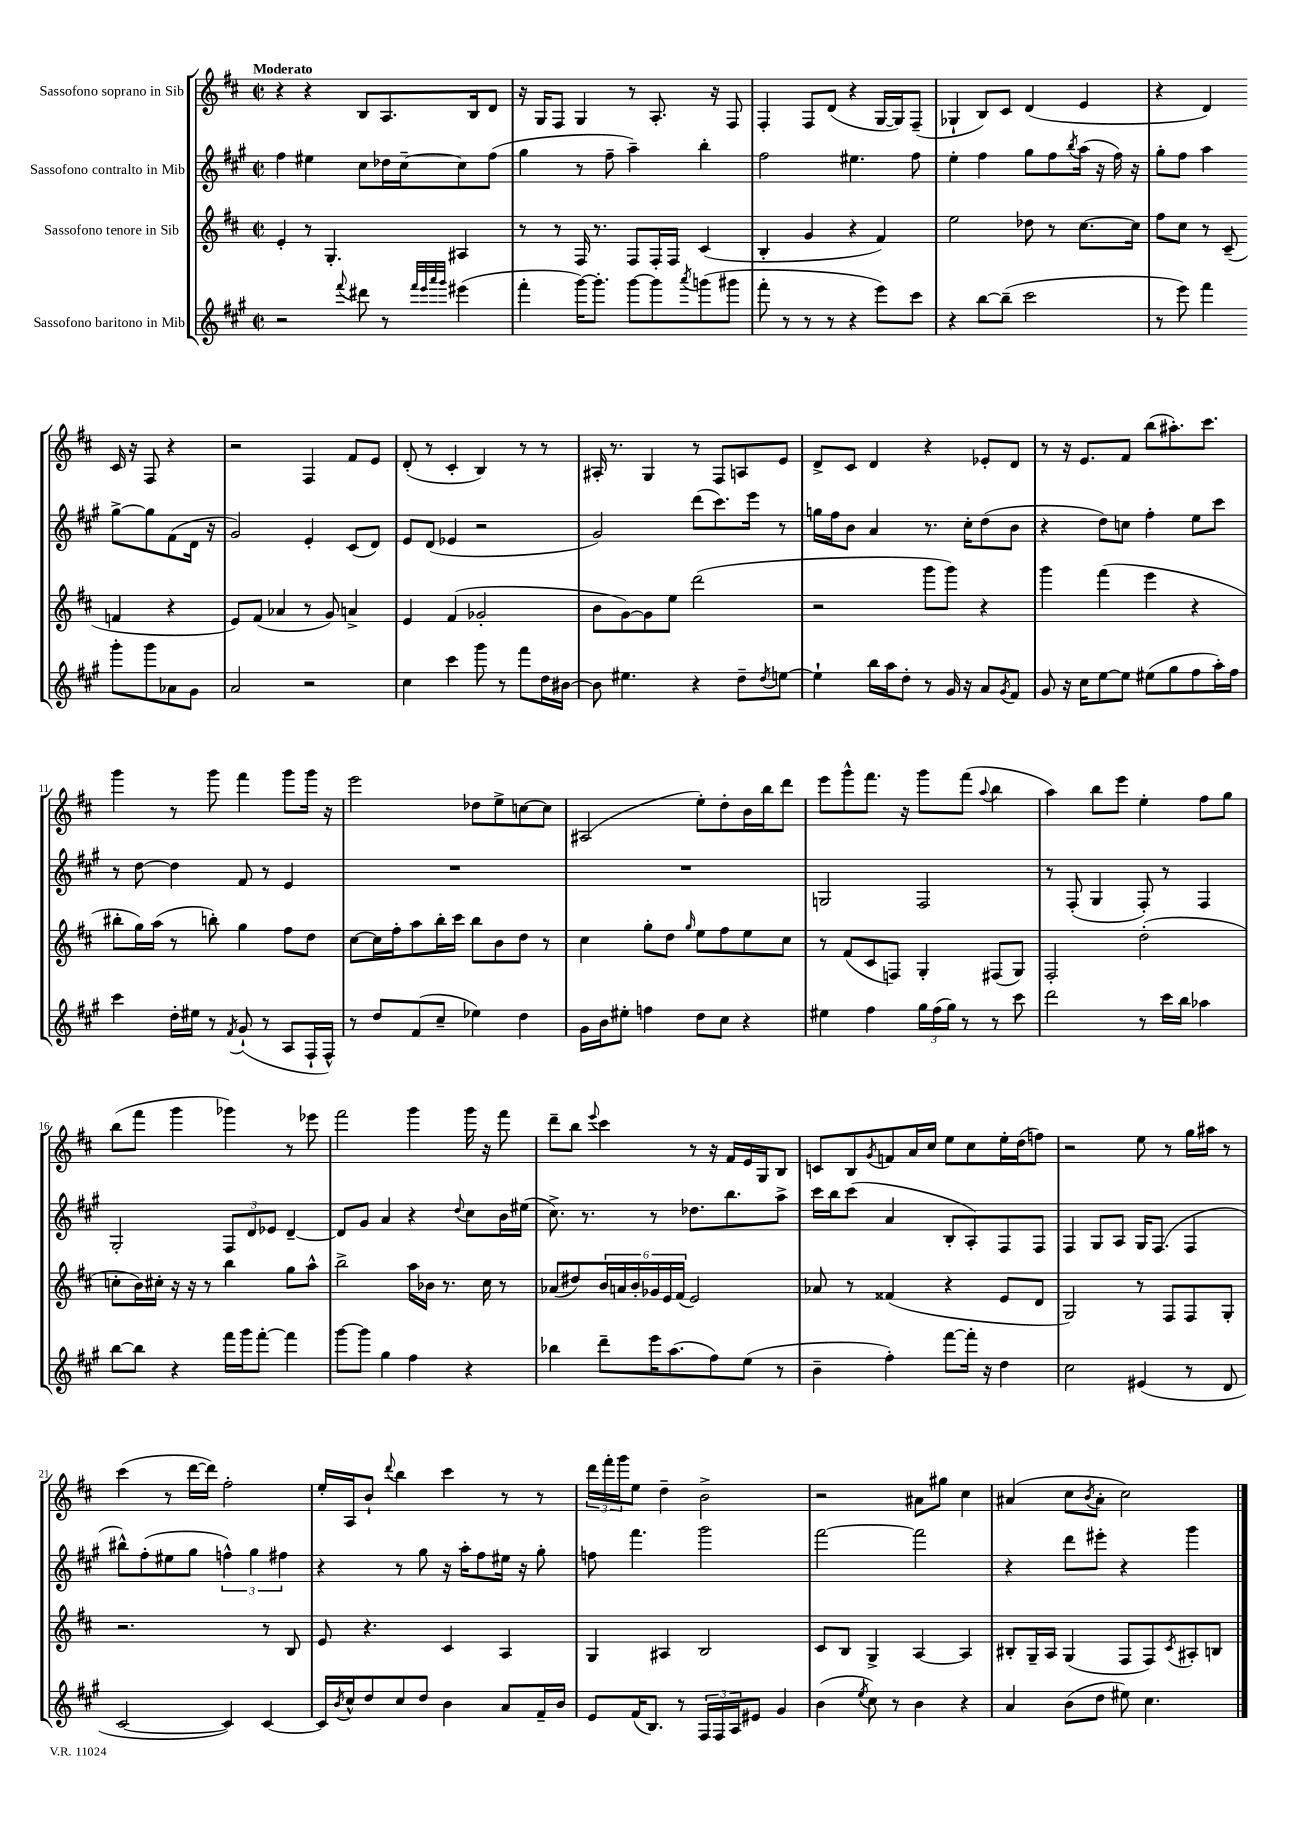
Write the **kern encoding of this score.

**kern	**kern	**kern	**kern
*part4	*part3	*part2	*part1
*staff4	*staff3	*staff2	*staff1
*I"Sassofono baritono in Mib	*I"Sassofono tenore in Sib	*I"Sassofono contralto in Mib	*I"Sassofono soprano in Sib
*clefG2	*clefG2	*clefG2	*clefG2
*k[f#c#g#]	*k[f#c#]	*k[f#c#g#]	*k[f#c#]
*M2/2	*M2/2	*M2/2	*M2/2
*met(c|)	*met(c|)	*met(c|)	*met(c|)
=1	=1	=1	=1
!	!	!	!LO:TX:a:B:t=Moderato
2r	4e'/	4ff#\	4r
.	8r	4ee#X\	4r
.	4.G'/	.	.
8qqfff#/	.	.	.
8ddd#X\	.	8cc#\L	8B/L
8r	.	16dd-X\L	8.A/
.	.	[16cc#~\J	.
32qqfff#/LLL	.	.	.
32qqeee/	.	.	.
32qqaaa/	.	.	.
32qqggg#/JJJ	.	.	.
(4eee#X\	4A#X/	8cc#\]	.
.	.	.	16B/k
.	.	(8ff#\J	8d/J
=2	=2	=2	=2
4fff#'\	8r	4gg#\	16r
.	.	.	16G/KL
.	8r	.	8F#/J
[16ggg#\KL)	16F#/	8r	4G/
8.ggg#'\J]	8.r	.	.
.	.	8ff#~\	.
[8ggg#\L	8F#/L	4aa~\)	8r
8ggg#\]	16F#'/L	.	8.A'/
.	16F#/JJ	.	.
8qaaa/	.	.	.
(8gggn\	(4c#/	4bb'\	.
.	.	.	16r
8ggg#X\J	.	.	8F#/
=3	=3	=3	=3
8fff#'\	4B'/	2ff#\	4F#'/
8r	.	.	.
8r	4g/	.	8F#/L
8r	.	.	(8d/J
4r	4r	4.ee#X\	4r
8eee\L)	4f#/)	.	[16G/LL
.	.	.	16G/J])
8ccc#\J	.	8ff#\	(8F#~/J
=4	=4	=4	=4
4r	2ee\	4ee'\	4G-X`/
[8bb\L	.	4ff#\	8B/L)
(8bb~\J]	.	.	8c#/J
2ccc#\	8dd-X\	8gg#\L	(4d/
.	8r	8ff#\	.
.	.	8qbb/	.
.	[8.cc#\L	(16aa\Jk	4e/
.	.	16r	.
.	.	16ff#\)	.
.	16cc#\Jk]	16r	.
=5	=5	=5	=5
8r	8ff#\L	8gg#'\L	4r
8eee\)	8cc#\J	8ff#\J	.
4fff#\	8r	4aa\	4d/)
.	(8c#~/	.	.
8ggg#'\L	4fn/	[8gg#^\L	16c#/
.	.	.	16r
8ggg#\	.	8gg#\]	8F#/
8a-X\	4r	(8f#\	4r
8g#\J	.	16d\Jk	.
.	.	16r	.
!!LO:LB:g=z
=6	=6	=6	=6
2a/	8e/L)	2g#/)	2r
.	(8f#/J	.	.
.	4a-X/	.	.
2r	8r	4e'/	4F#/
.	8g/)	.	.
.	4an^/	(8c#/L	8f#/L
.	.	8d/J)	8e/J
=7	=7	=7	=7
4cc#\	4e/	8e/L	(8d'/
.	.	(8d/J	8r
4ccc#\	(4f#/	4e-X/	4c#'/
8ggg#\	2g-X'/	2r	4B/)
8r	.	.	.
8fff#\L	.	.	8r
16dd\L	.	.	8r
[16b#X\JJ	.	.	.
=8	=8	=8	=8
8b#\]	8b\L	2g#/)	16A#X'/
.	.	.	8.r
4.ee#X\	[8g\)	.	.
.	8g\]	.	4G/
.	8ee\J	.	.
4r	(2ddd\	(8ddd\L	8r
.	.	8.ccc#\)	8F#/L
8dd~\L	.	.	8An/
.	.	16eee\Jk	.
8qdd/	.	.	.
[8een\J	.	8r	8e/J
=9	=9	=9	=9
4ee`\]	2r	16ggn\LL	8d^/L
.	.	16ff#\J	.
.	.	8b\J	8c#/J
16bb\LL	.	4a/	4d/
16aa\J	.	.	.
8dd'\J	.	.	.
8r	8ggg\L	8.r	4r
16g#/	8ggg\J)	.	.
16r	.	16cc#'\KL	.
8a/L	4r	(8dd\	8e-X'/L
8qg#/	.	.	.
8f#/J	.	8b\J	8d/J
=10	=10	=10	=10
8g#/	4ggg\	4r	8r
16r	.	.	16r
16cc#\KL	.	.	8.e/L
[8ee\	(4fff#\	8dd\L)	.
8ee\J]	.	8ccn\J	8f#/J
(8ee#X\L	4eee\	4ff#'\	(8bb\L
8gg#\	.	.	8.aa#X'\)
8ff#\	4r	8ee\L	.
.	.	.	8.ccc#\J
16aa'\L)	.	8ccc#\J	.
16ff#\JJ	.	.	.
!!LO:LB:g=z
=11	=11	=11	=11
4ccc#\	8bb#X'\L	8r	4ggg\
.	16gg\L)	[8dd\	.
.	(16aa\JJ	.	.
16dd'\LL	8r	4dd\]	8r
16ee#X\JJ	.	.	.
8r	8bbn'\)	.	8ggg\
8qf#/	.	.	.
(8g#`/	4gg\	8f#/	4fff#\
8r	.	8r	.
8A/L	8ff#\L	4e/	8ggg\L
16F#`/L	8dd\J	.	16ggg\Jk
16F#^^/JJ)	.	.	16r
=12	=12	=12	=12
8r	[8cc#\L	1r	2eee\
8dd/L	16cc#\L]	.	.
.	16ff#'\J	.	.
(8f#/	8aa\	.	.
8cc#~/J	16bb'\L	.	.
.	16ccc#\JJ	.	.
4ee-X\)	8bb\L	.	8dd-X\L
.	8b\	.	8ee^\
4dd\	8dd\J	.	[8ccn\
.	8r	.	8cc\J]
=13	=13	=13	=13
16g#\LL	4cc#\	1r	(2A#X/
16b\J	.	.	.
8ee#X'\J	.	.	.
4ffn\	8gg'\L	.	.
.	8dd\J	.	.
.	16qqgg/	.	.
8dd\L	8ee\L	.	8ee'\L)
8cc#\J	8ff#\	.	8dd'\
4r	8ee\	.	16b\L
.	.	.	16bb\J
.	8cc#\J	.	8ddd\J
=14	=14	=14	=14
4ee#X\	8r	2Gn/	8eee\L
.	(8f#/L	.	8ggg^^\
4ff#\	8c#/	.	8.fff#\J
.	8Fn/J)	.	.
.	.	.	16r
24gg#\LL	4G'/	2F#/	8ggg\L
(24ff#\	.	.	.
24gg#\JJ)	.	.	.
8r	.	.	(8fff#\J
.	.	.	8qqaa/
8r	(8F#X/L	.	4bb\
8ccc#\	8G/J)	.	.
=15	=15	=15	=15
2ddd\	2F#'/	8r	4aa\)
.	.	(8F#'/	.
.	.	4G#/	8bb\L
.	.	.	8eee\J
8r	(2dd'\	8F#'/)	4ee'\
16ccc#\LL	.	8r	.
16bb\JJ	.	.	.
4aa-X\	.	4F#/	8ff#\L
.	.	.	8gg\J
!!LO:LB:g=z
=16	=16	=16	=16
[8bb\L	8ccn'\L	2G#'/	(8bb\L
8bb\J]	16b\L)	.	8fff#\J
.	16cc#X'\JJ	.	.
4r	16r	.	4ggg\
.	16r	.	.
.	8r	.	.
16fff#\LL	4bb\	12F#/L	4ggg-X\)
16ggg#\J	.	.	.
.	.	12d/	.
[8fff#'\J	.	.	.
.	.	12e-X/J	.
4fff#\]	8gg\L	[4d~/	8r
.	8aa^^\J	.	8eee-X\
=17	=17	=17	=17
[8ggg#\L	2bb^\	8d/L]	2fff#\
8ggg#\J]	.	8g#/J	.
4gg#\	.	4a/	.
4ff#\	16aa\LL	4r	4ggg\
.	16b-X\JJ	.	.
.	8.r	.	.
.	.	8qqdd/	.
4r	.	8cc#\L	16ggg\
.	16cc#\	.	16r
.	8r	16b\L	8fff#\
.	.	(16ee#X\JJ	.
=18	=18	=18	=18
4bb-X\	(8a-X/L	8.cc#^\)	8ddd~\L
.	8dd#X/)	.	8bb\J
.	.	8.r	.
.	.	.	8qqeee/
8ddd~\L	24b/L	.	4ccc#\
.	24an/	.	.
.	24b'/	.	.
16eee\K	24g-X/	8r	.
.	24e/	.	.
(8.aa\	.	.	.
.	(24f#/JJ	.	.
.	2e/)	8.dd-X\L	8r
8ff#\)	.	.	16r
.	.	8.bb\	16f#/LL
(8ee\J	.	.	16e/
.	.	.	16G/J
8r	.	8aa^\J	8B/J
=19	=19	=19	=19
4b~\	8a-X/	16ccc#\LL	8cn/L
.	.	16bb\J	.
.	8r	(8ccc#\J	8B/
.	.	.	8qg/
4ff#'\)	(4f##X/	4a/	8fn/
.	.	.	16a/L
.	.	.	16cc#/JJ
[8fff#\L	4r	8B'/L	8ee\L
16fff#'\Jk]	.	8A'/)	8cc#\
16r	.	.	.
4dd\	8e/L	8F#/	16ee'\L
.	.	.	(16dd\J
.	8d/J	8F#/J	8ffn\J)
=20	=20	=20	=20
2cc#\	2G/)	4F#/	2r
.	.	8G#/L	.
.	.	8A/J	.
(4e#X/	8r	16G#/KL	8ee\
.	.	(8.F#/J	.
.	8F#/L	.	8r
8r	8F#/	4F#/	16gg\LL
.	.	.	16aa#X\JJ
8d/	8G'/J	.	8r
!!LO:LB:g=z
=21	=21	=21	=21
[2c#/	2.r	8bb#X^^\L)	(4ccc#\
.	.	(8ff#'\	.
.	.	8ee#X\	8r
.	.	8gg#\J	[16ddd\LL
.	.	.	16ddd\JJ])
4c#/])	.	6ffn^^\)	2ff#'\
.	.	6gg#\	.
[4c#/	8r	.	.
.	.	6ff#X\	.
.	8B/	.	.
=22	=22	=22	=22
16c#/LL]	8e/	4r	16ee'/LL
8qb/	.	.	.
16cc#^^/J	.	.	16A/J
8dd/	4.r	.	8b`/J
.	.	.	8qqddd/
8cc#/	.	8r	4bb\
8dd/J	.	8gg#\	.
4b\	4c#/	16r	4ccc#\
.	.	16aa'\KL	.
.	.	8ff#\	.
8a/L	4A/	16ee#X\Jk	8r
.	.	16r	.
16f#~/L	.	8gg#'\	8r
16b/JJ	.	.	.
=23	=23	=23	=23
8e/L	4G/	8ffn\	24ddd\LL
.	.	.	24fff#'\
.	.	.	24ggg\J
(16f#/K	.	4.fff#\	8ee\J
8.B/J)	.	.	.
.	4A#X/	.	4dd~\
8r	.	.	.
24F#/LL	2B/	2ggg#\	2b^\
24F#/	.	.	.
24A/J	.	.	.
8e#X/J	.	.	.
4g#/	.	.	.
=24	=24	=24	=24
(4b\	8c#/L	[2fff#\	2r
.	8B/J	.	.
8qee/	.	.	.
8cc#\)	4G^/	.	.
8r	.	.	.
4b\	[4A/	2fff#\]	8a#X\L
.	.	.	8gg#X\J
4r	4A/]	.	4cc#\
=25	=25	=25	=25
4a/	8B#X'/L	4r	(4a#X/
.	16G~/L	.	.
.	16A/JJ	.	.
(8b\L	(4G/	8ddd\L	8cc#\L
.	.	.	8qb/
8dd\J	.	8eee#X'\J	8a#'\J
8ee#X\)	8F#/L	4r	2cc#\)
4.cc#\	8F#/)	.	.
.	8qc#/	.	.
.	8A#X'/	4ggg#\	.
.	8Bn/J	.	.
==	==	==	==
*-	*-	*-	*-
